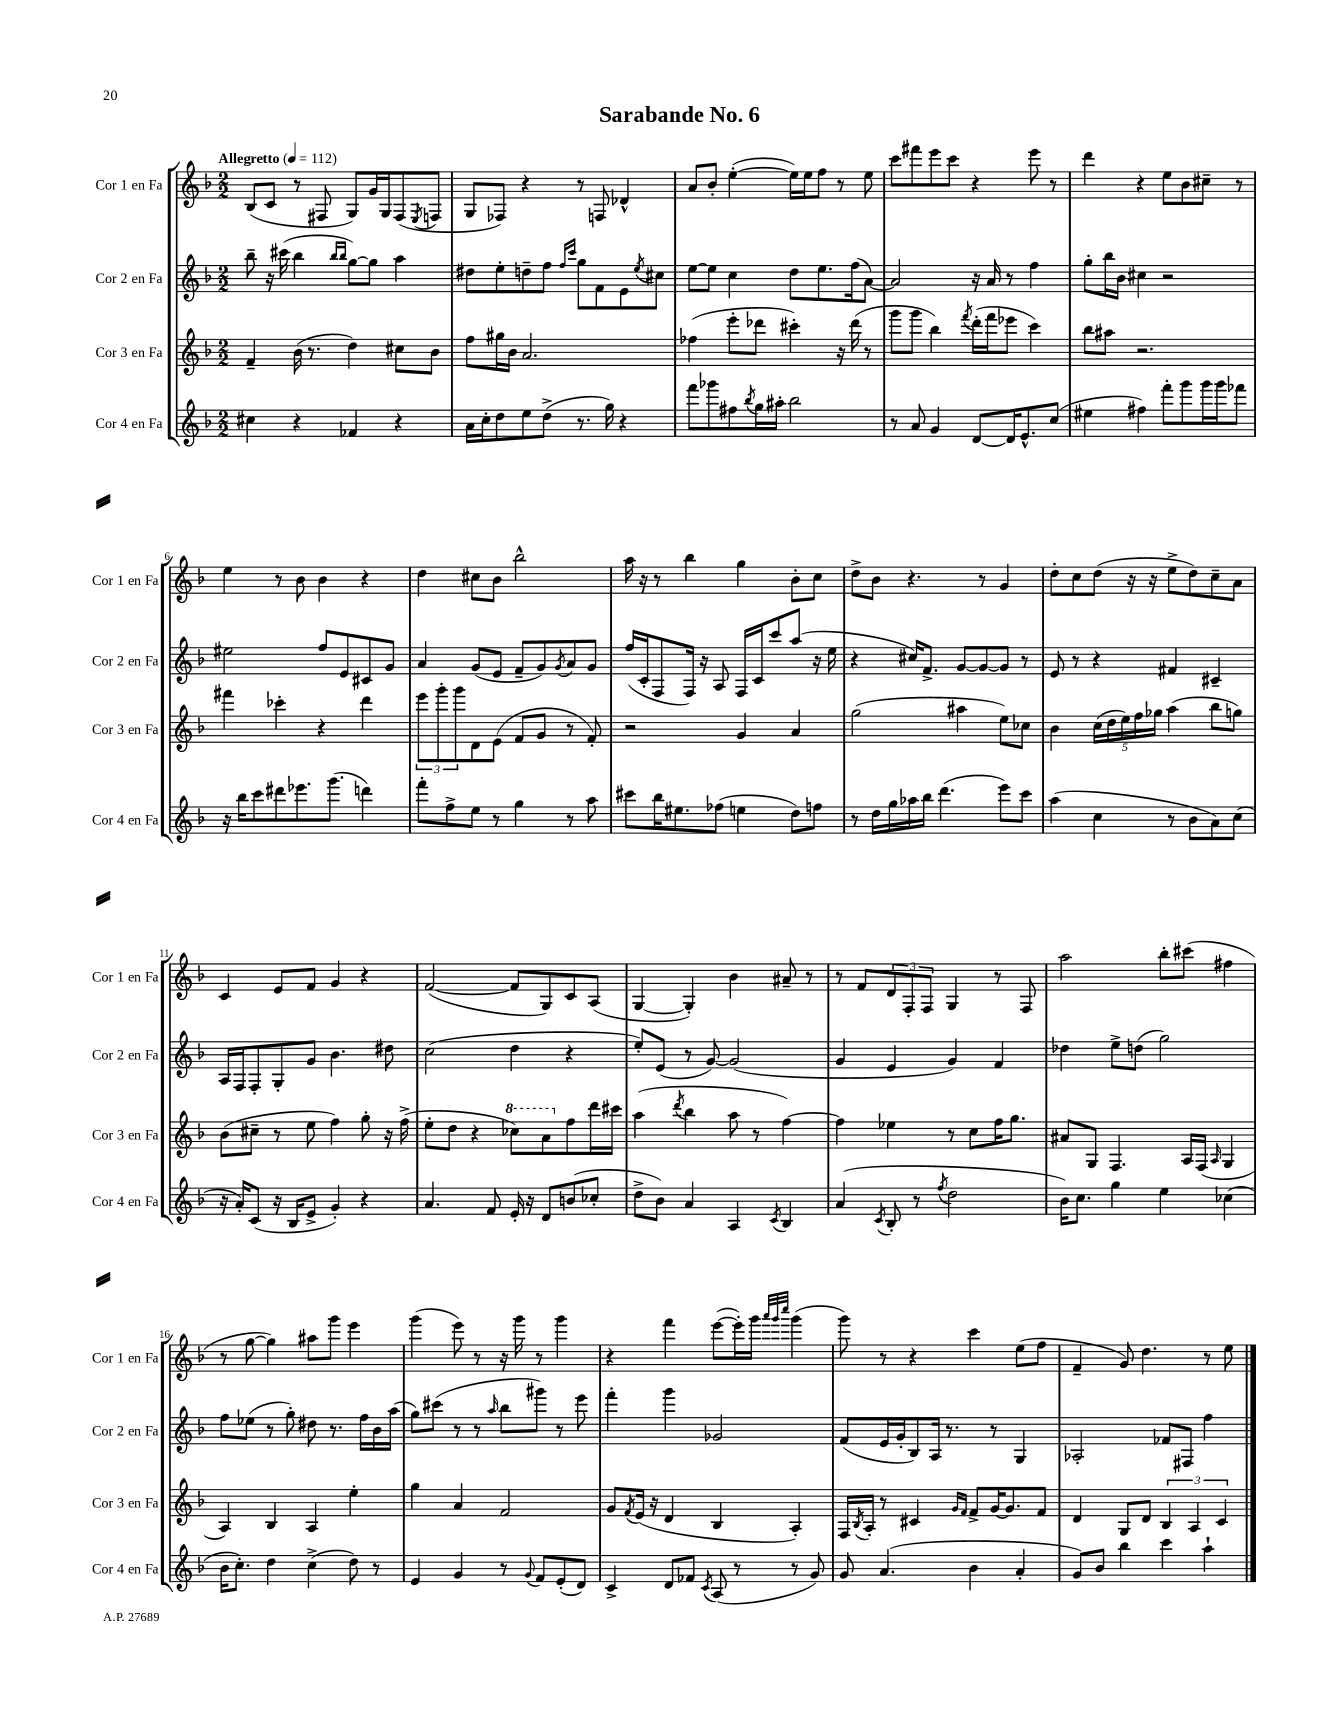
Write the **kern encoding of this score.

**kern	**kern	**kern	**kern
*part4	*part3	*part2	*part1
*staff4	*staff3	*staff2	*staff1
*I"Cor 4 en Fa	*I"Cor 3 en Fa	*I"Cor 2 en Fa	*I"Cor 1 en Fa
*I'Cor 4 en Fa	*I'Cor 3 en Fa	*I'Cor 2 en Fa	*I'Cor 1 en Fa
*clefG2	*clefG2	*clefG2	*clefG2
*k[b-]	*k[b-]	*k[b-]	*k[b-]
*M2/2	*M2/2	*M2/2	*M2/2
*MM112	*MM112	*MM112	*MM112
=1	=1	=1	=1
!	!	!	!LO:TX:a:B:t=Allegretto
4cc#X\	4f~/	8bb-~\	(8B-/L
.	.	16r	8c/J
.	.	(16ccc#X\	.
4r	(16b-\	4bb-\	8r
.	8.r	.	.
.	.	.	8F#X/
.	.	16qqbb-/LL	.
.	.	16qqbb-/JJ	.
4f-X/	4dd\)	[8gg\L)	8G/L)
.	.	8gg\J]	16g/L
.	.	.	16G/J
4r	8cc#X\L	4aa\	(8F#/
.	.	.	8qE/
.	8b-\J	.	8Fn/J
=2	=2	=2	=2
16a\LL	8ff\L	8dd#X\L	8G/L
16cc'\J	.	.	.
8dd\	16gg#X\L	8ee'\	8F-X/J)
.	16b-\JJ	.	.
8ee\	2.a/	8ddn~\	4r
(8dd^\J	.	8ff\J	.
.	.	16qqff/LL	.
.	.	16qqccc/JJ	.
8.r	.	8gg\L	8r
.	.	8f\	8Fn/
16gg\)	.	.	.
4r	.	8e\	4d-X^^/
.	.	8qee/	.
.	.	8cc#X\J	.
=3	=3	=3	=3
8fff\L	(4ff-X\	[8ee\L	8a/L
8ggg-X\	.	8ee\J]	8b-'/J
8ff#X\	8eee'\L	4cc\	([4ee'\
8qbb-/	.	.	.
16gg\L	8ddd-X\J	.	.
16aa#X'\JJ	.	.	.
2bb-\	4ccc#X'\)	8dd\L	16ee\LL])
.	.	.	16ee\J
.	.	8.ee\	8ff\J
.	16r	.	8r
.	(16ddd-\	(16ff\k	.
.	8r	[8a\J)	8ee\
=4	=4	=4	=4
8r	8ggg\L	2a/]	8ccc\L
8a/	8ggg\J	.	8fff#X\
4g/	4bb-\)	.	8eee\
.	.	.	8ccc\J
.	8qfff/	.	.
[8d/L	(16ddd'\LL	16r	4r
.	16fff\J	16a/	.
16d/K]	8eee-X\J	8r	.
8.e^^/	.	.	.
.	4ccc\)	4ff\	8eee\
(8cc/J	.	.	8r
=5	=5	=5	=5
4ee#X\	8bb-\L	8gg'\L	4ddd\
.	8aa#X\J	16bb-\L	.
.	.	16b-\JJ	.
4ff#X\)	2.r	4cc#X\	4r
8fff'\L	.	2r	8ee\L
8ggg\	.	.	8b-\
16ggg\L	.	.	8cc#X~\J
16ggg\J	.	.	.
8fff-X\J	.	.	8r
!!LO:LB:g=z
=6	=6	=6	=6
16r	4fff#X\	2ee#X\	4ee\
16bb-\KL	.	.	.
8ccc\	.	.	.
8ddd#X\	4ccc-X'\	.	8r
8.eee-X\	.	.	8b-\
.	4r	8ff/L	4b-\
(8.ggg\J	.	.	.
.	.	8e/	.
4dddn\)	4ddd\	8c#X/	4r
.	.	8g/J	.
=7	=7	=7	=7
8fff'\L	12eee\L	4a/	4dd\
.	12ggg'\	.	.
8ff^\	.	.	.
.	12ggg\	.	.
8ee\J	8d\	(8g/L	8cc#X\L
8r	(8e\J	8e/J	8b-\J
4gg\	8f/L	8f~/L	2bb-^^\
.	8g/J	8g/)	.
.	.	8qg/	.
8r	8r	8a/	.
8aa\	8f'/)	8g/J	.
=8	=8	=8	=8
8ccc#X\L	2r	(16ff/LL	16aa\
.	.	16c'/J	16r
16bb-\K	.	8F/	8r
8.ee#X\	.	.	.
.	.	16F/Jk)	4bb-\
.	.	16r	.
(8ff-X\J	.	8A/	.
4een\	4g/	16F/LL	4gg\
.	.	16c/J	.
.	.	8ccc/	.
8dd\L)	4a/	(8aa/J	8b-'\L
8ffn\J	.	16r	8cc\J
.	.	16ee\	.
=9	=9	=9	=9
8r	(2gg\	4r	8dd^\L
16dd\LL	.	.	8b-\J
16gg\	.	.	.
16aa-X\	.	16cc#X/KL)	4.r
16bb-\JJ	.	8.f^/J	.
(4.ddd\	.	.	.
.	4aa#X\	[8g/L	.
.	.	8g/_	8r
8eee\L)	8ee\L)	8g/J]	4g/
8ccc\J	8cc-X\J	8r	.
=10	=10	=10	=10
(4aa\	4b-\	8e/	8dd'\L
.	.	8r	8cc\
4cc\	(20cc\LL	4r	(8dd\J
.	20dd\	.	.
.	20ee\)	.	.
.	.	.	16r
.	20ff\	.	.
.	.	.	16r
.	20gg-X\JJ	.	.
8r	(4aa\	4f#X/	8ee^\L
8b-\L	.	.	8dd\)
8a\)	8bb-\L	4c#X~/	8cc~\
(8cc\J	8ggn\J)	.	8a\J
!!LO:LB:g=z
=11	=11	=11	=11
16r	(8b-\L	16A/LL	4c/
16a'/KL)	.	16F/J	.
(8c/J	8cc#X~\J	8F'/	.
16r	8r	8G'/	8e/L
16B-/KL	.	.	.
8e^/J	8ee\	8g/J	8f/J
4g'/)	4ff\)	4.b-\	4g/
4r	8gg'\	.	4r
.	16r	8dd#X\	.
.	(16ff^\	.	.
=12	=12	=12	=12
4.a/	8ee'\L	(2cc\	([2f/
.	8dd\J	.	.
.	4r	.	.
8f/	.	.	.
*	*8va	*	*
16e'/	8ccc-X\L)	4dd\	8f/L]
16r	.	.	.
8d/L	8aa\	.	8G/)
*	*X8va	*	*
(8bn/	8ff\	4r	8c/
8cc-X'/J	16ddd\L	.	(8A/J
.	16ccc#X\JJ	.	.
=13	=13	=13	=13
8dd^\L	(4aa\	8ee'/L)	[4G/
8b-\J)	.	(8e/J	.
.	8qddd/	.	.
4a/	4bb-\	8r	4G'/])
.	.	[8g/)	.
4A/	8aa\	(2g/]	4b-\
.	8r	.	.
8qc/	.	.	.
4B-/	[4ff\)	.	8a#X~/
.	.	.	8r
=14	=14	=14	=14
(4a/	4ff\]	4g/	8r
.	.	.	8f/L
8qc/	.	.	.
8B-'/	4ee-X\	4e/	12d/
.	.	.	12F'/
8r	.	.	.
.	.	.	12F/J
8qff/	.	.	.
2dd\	8r	4g/)	4G/
.	8cc\L	.	.
.	16ff\K	4f/	8r
.	8.gg\J	.	.
.	.	.	8F/
=15	=15	=15	=15
16b-\KL)	8a#X/L	4dd-X\	2aa\
8.cc\J	.	.	.
.	8G/J	.	.
4gg\	4.F/	8ee^\L	.
.	.	(8ddn\J	.
4ee\	.	2gg\)	8bb-'\L
.	16A/LL	.	(8ccc#X\J
.	(16F/JJ	.	.
.	16qqA/	.	.
(4cc-X\	4G/	.	4ff#X\
!!LO:LB:g=z
=16	=16	=16	=16
16b-\KL	4A/)	8ff\L	8r
8.cc'\J)	.	.	.
.	.	(8ee-X\J	[8gg\
4dd\	4B-/	8r	4gg\])
.	.	8gg'\)	.
(4cc^\	4A/	8dd#X\	8aa#X\L
.	.	8.r	8ggg\J
8dd\)	4ee'\	.	4eee\
.	.	16ff\LL	.
8r	.	16b-\	.
.	.	(16aa\JJ	.
=17	=17	=17	=17
4e/	4gg\	8gg\L)	(4ggg\
.	.	(8ccc#X\J	.
4g/	4a/	8r	8eee\)
.	.	8r	8r
.	.	16qqaa/	.
8r	2f/	8bb-\L	16r
.	.	.	16ggg\
8qqg/	.	.	.
8f/L	.	8ggg#X\J)	8r
(8e'/	.	8r	4ggg\
8d/J)	.	8eee\	.
=18	=18	=18	=18
4c^/	8g/L	4fff'\	4r
.	8qf/	.	.
.	(16e/Jk	.	.
.	16r	.	.
8d/L	4d/	4ggg\	4fff\
8f-X/J	.	.	.
8qc/	.	.	.
(8A/	4B-/	2g-X/	([8eee\L
8r	.	.	16eee'\L])
.	.	.	16ggg\JJ
.	.	.	32qqaaa/LLL
.	.	.	32qqggg/
.	.	.	32qqcccc/JJJ
8r	4A'/)	.	(4ggg\
8g/)	.	.	.
=19	=19	=19	=19
8g/	16F/LL	(8f/L	8ggg\)
.	8qB-/	.	.
.	16A'/JJ	.	.
(4.a/	8r	16e/L	8r
.	.	16g'/J	.
.	4c#X/	8B-/)	4r
.	.	16A/Jk	.
.	.	8.r	.
.	16qqg/LL	.	.
.	16qqf/JJ	.	.
4b-\	8f^/L	.	4ccc\
.	[16g/K	8r	.
.	8.g/]	.	.
4a'/	.	4G/	(8ee\L
.	8f/J	.	8ff\J
=20	=20	=20	=20
8g/L)	4d/	2A-X'/	4f~/
8b-/J	.	.	.
4bb-\	8G/L	.	8g/)
.	8d/J	.	4.dd\
4ccc\	6B-/	8f-X/L	.
.	.	8F#X/J	.
.	6A/	.	.
4aa`\	.	4ff\	8r
.	6c/	.	.
.	.	.	8ee\
==	==	==	==
*-	*-	*-	*-
